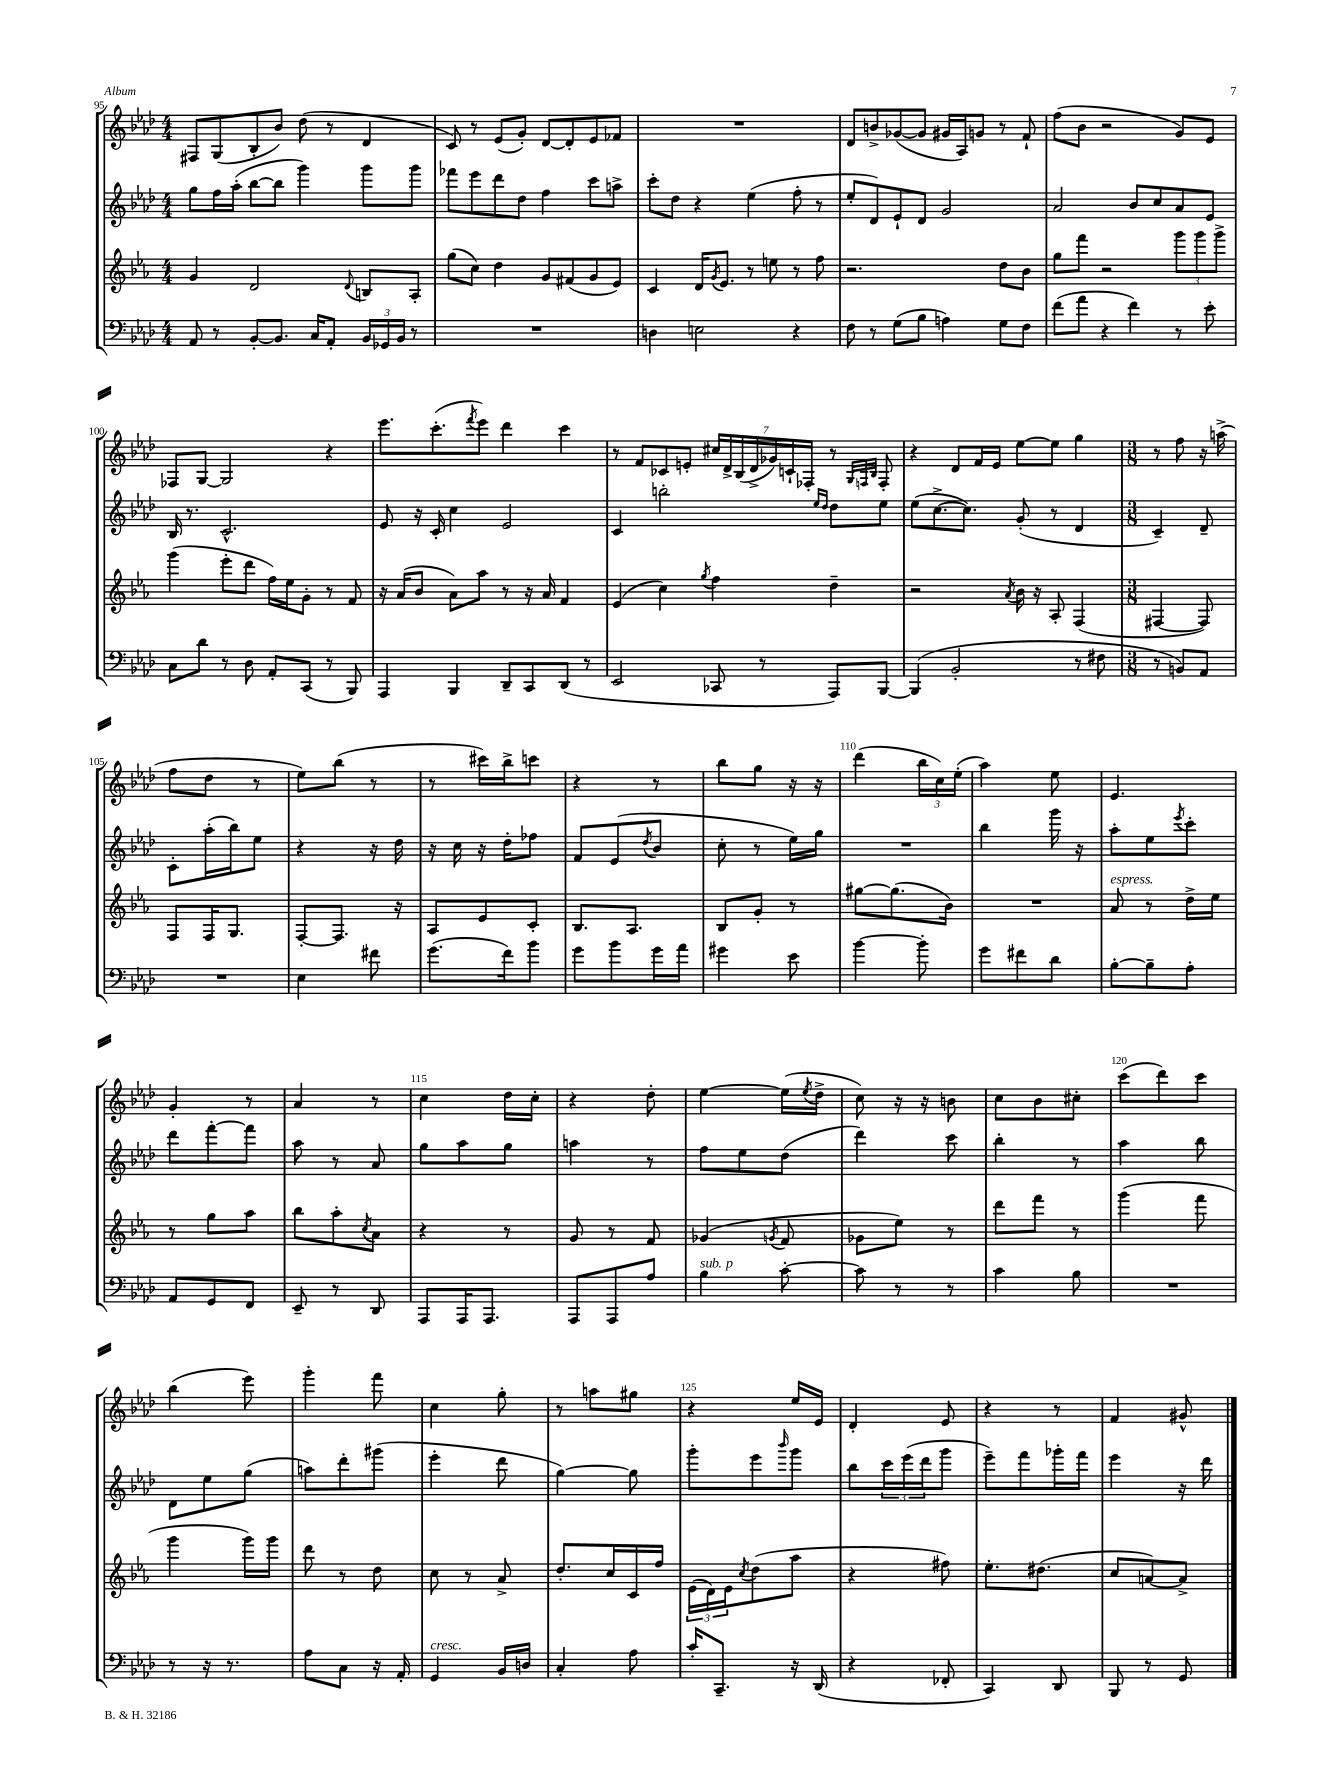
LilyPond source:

<<
\new StaffGroup <<
\new Staff = "s0" {
    \clef treble \key aes \major \numericTimeSignature \time 4/4
    fis8 g8( bes8-. bes'8) des''8( r8 des'4 |
    c'8) r8 ees'8( g'8-.) des'8~ des'8-. ees'8 fes'8 |
    R1 |
    des'8 b'8-> ges'8~( ges'8 gis'16 aes16) g'8 r8 f'8-! |
    f''8( bes'8 r2 g'8) ees'8 |
    fes8 g8~ g2 r4 |
    ees'''8. c'''8.-.( \acciaccatura { f'''8 } ees'''8) des'''4 c'''4 |
    r8 f'8 ces'8 e'8-. \tuplet 7/4 { cis''16 des'16-> bes16( des'16-> ges'16) c'16-! fes16-. } r8 \grace { g32 f32 bes32 } f8-. |
    r4 des'8 f'16 ees'16 ees''8~ ees''8 g''4 |
    \numericTimeSignature \time 3/8 r8 f''8 r16 a''16->( |
    f''8 des''8 r8 |
    ees''8) bes''8( r8 |
    r8 cis'''16) bes''16-> c'''8 |
    r4 r8 |
    bes''8 g''8 r16 r16 |
    des'''4( \tuplet 3/2 { bes''16 c''16) ees''16-.( } |
    aes''4) ees''8 |
    ees'4. |
    g'4-. r8 |
    aes'4 r8 |
    c''4 des''16 c''16-. |
    r4 des''8-. |
    ees''4~ ees''16( \acciaccatura { ees''8 } des''16-> |
    c''8) r16 r16 b'8 |
    c''8 bes'8 cis''8-. |
    c'''8( des'''8) c'''8 |
    bes''4( ees'''8) |
    g'''4-. f'''8 |
    c''4 g''8-. |
    r8 a''8 gis''8 |
    r4 ees''16 ees'16 |
    des'4-. ees'8 |
    r4 r8 |
    f'4 gis'8-^ \bar "|." |
}
\new Staff = "s1" {
    \clef treble \key aes \major \numericTimeSignature \time 4/4
    g''8 f''16 aes''16-.( bes''8~ bes''8 g'''4) g'''8 g'''8 |
    fes'''8 ees'''8 des'''8 des''8 f''4 c'''8 a''8-> |
    c'''8-. des''8 r4 ees''4( f''8-. r8 |
    ees''8-. des'8) ees'8-! des'8 g'2 |
    aes'2 bes'8 c''8 aes'8 ees'8 |
    bes16 r8. c'2.-^ |
    ees'8 r16 c'16-. c''4 ees'2 |
    c'4 b''2-. \grace { ees''16 des''16 } des''8 ees''8 |
    ees''8( c''8.~-> c''8.) g'8-.( r8 des'4 |
    \numericTimeSignature \time 3/8 c'4--) des'8-- |
    c'8-. aes''16-.( bes''16) ees''8 |
    r4 r16 des''16 |
    r16 c''16 r16 des''16-. fes''8 |
    f'8 ees'8( \acciaccatura { des''8 } bes'8 |
    c''8-. r8 ees''16) g''16 |
    R4. |
    bes''4 g'''16 r16 |
    aes''8-. ees''8 \acciaccatura { ees'''8 } c'''8-. |
    des'''8 f'''8~-. f'''8 |
    aes''8 r8 aes'8 |
    g''8 aes''8 g''8 |
    a''4 r8 |
    f''8 ees''8 des''8( |
    des'''4) c'''8 |
    bes''4-. r8 |
    aes''4 bes''8 |
    des'8 ees''8 g''8( |
    a''8) des'''8-. gis'''8( |
    ees'''4-. des'''8 |
    g''4~) g''8 |
    g'''8-. ees'''8 \grace { bes'''16 } g'''8 |
    bes''8 \tuplet 3/2 { c'''16 ees'''16( des'''16 } g'''8 |
    ees'''8--) f'''8 ges'''16-. f'''16 |
    ees'''4 r16 des'''16 \bar "|." |
}
\new Staff = "s2" {
    \clef treble \key ees \major \numericTimeSignature \time 4/4
    g'4 d'2 \appoggiatura { d'8 } b8 aes8-. |
    g''8( c''8) d''4 g'8 fis'8( g'8 ees'8) |
    c'4 d'16 \acciaccatura { g'8 } ees'8. r8 e''8 r8 f''8 |
    r2. d''8 bes'8 |
    g''8 f'''8 r2 \tuplet 3/2 { g'''8 g'''8 g'''8-> } |
    g'''4( ees'''8-. d'''8 f''16) ees''16 g'8-. r8 f'8 |
    r16 aes'16( bes'8 aes'8) aes''8 r8 r16 aes'16 f'4 |
    ees'4( c''4) \acciaccatura { g''8 } f''4 d''4-- |
    r2 \acciaccatura { aes'8 } bes'16 r16 aes8-. f4( |
    \numericTimeSignature \time 3/8 fis4~ fis8) |
    f8 f16 g8. |
    f8~-. f8. r16 |
    aes8 ees'8 c'8-. |
    bes8. aes8. |
    bes8 g'8-. r8 |
    gis''8~ gis''8.( bes'16) |
    R4. |
    aes'8^\markup { \italic "espress." } r8 d''16-> ees''16 |
    r8 g''8 aes''8 |
    bes''8 aes''8-. \acciaccatura { c''8 } aes'8 |
    r4 r8 |
    g'8 r8 f'8 |
    ges'4( \acciaccatura { g'8 } f'8 |
    ges'8 ees''8) r8 |
    d'''8 f'''8 r8 |
    g'''4( f'''8 |
    g'''4 g'''16) g'''16 |
    d'''8 r8 d''8 |
    c''8 r8 aes'8-> |
    d''8.-. c''16 c'16 f''16 |
    \tuplet 3/2 { ees'16( d'16) ees'16 } \acciaccatura { c''8 } d''8( aes''8 |
    r4 fis''8) |
    ees''8.-. dis''8.( |
    c''8 a'8~) a'8-> \bar "|." |
}
\new Staff = "s3" {
    \clef bass \key aes \major \numericTimeSignature \time 4/4
    aes,8 r8 bes,8~-. bes,8. c16 aes,8-. \tuplet 3/2 { bes,16 ges,16 bes,16 } r8 |
    R1 |
    d4 e2 r4 |
    f8 r8 g8( bes8 a4) g8 f8 |
    f'8( aes'8 r4 f'4) r8 ees'8-. |
    c8 des'8 r8 des8 aes,8-. c,8( r8 bes,,8) |
    aes,,4 bes,,4 des,8-- c,8 des,8( r8 |
    ees,2 ces,8 r8 aes,,8) bes,,8~ |
    bes,,4( bes,2-. r8 fis8 |
    \numericTimeSignature \time 3/8 r8 b,8) aes,8 |
    R4. |
    ees4 fis'8 |
    g'8.( f'16) bes'8 |
    g'8 bes'8 g'16 aes'16 |
    gis'4 ees'8 |
    bes'4~ bes'8-. |
    g'8 fis'8 des'8 |
    bes8~-. bes8-- aes8-. |
    aes,8 g,8 f,8 |
    ees,8-- r8 des,8 |
    aes,,8 aes,,16 aes,,8. |
    aes,,8 aes,,8 aes8 |
    bes4^\markup { \italic "sub. p" } c'8~-. |
    c'8 r8 r8 |
    c'4 bes8 |
    R4. |
    r8 r16 r8. |
    aes8 c8 r16 aes,16-. |
    g,4^\markup { \italic "cresc." } bes,16 d16 |
    c4-. aes8 |
    c'16-. c,8.-- r16 des,16( |
    r4 fes,8-. |
    c,4) des,8 |
    bes,,8 r8 g,8 \bar "|." |
}
>>
>>
\layout { \context { \Score currentBarNumber = #95 \override BarNumber.break-visibility = ##(#f #t #t) barNumberVisibility = #(every-nth-bar-number-visible 5) } }
